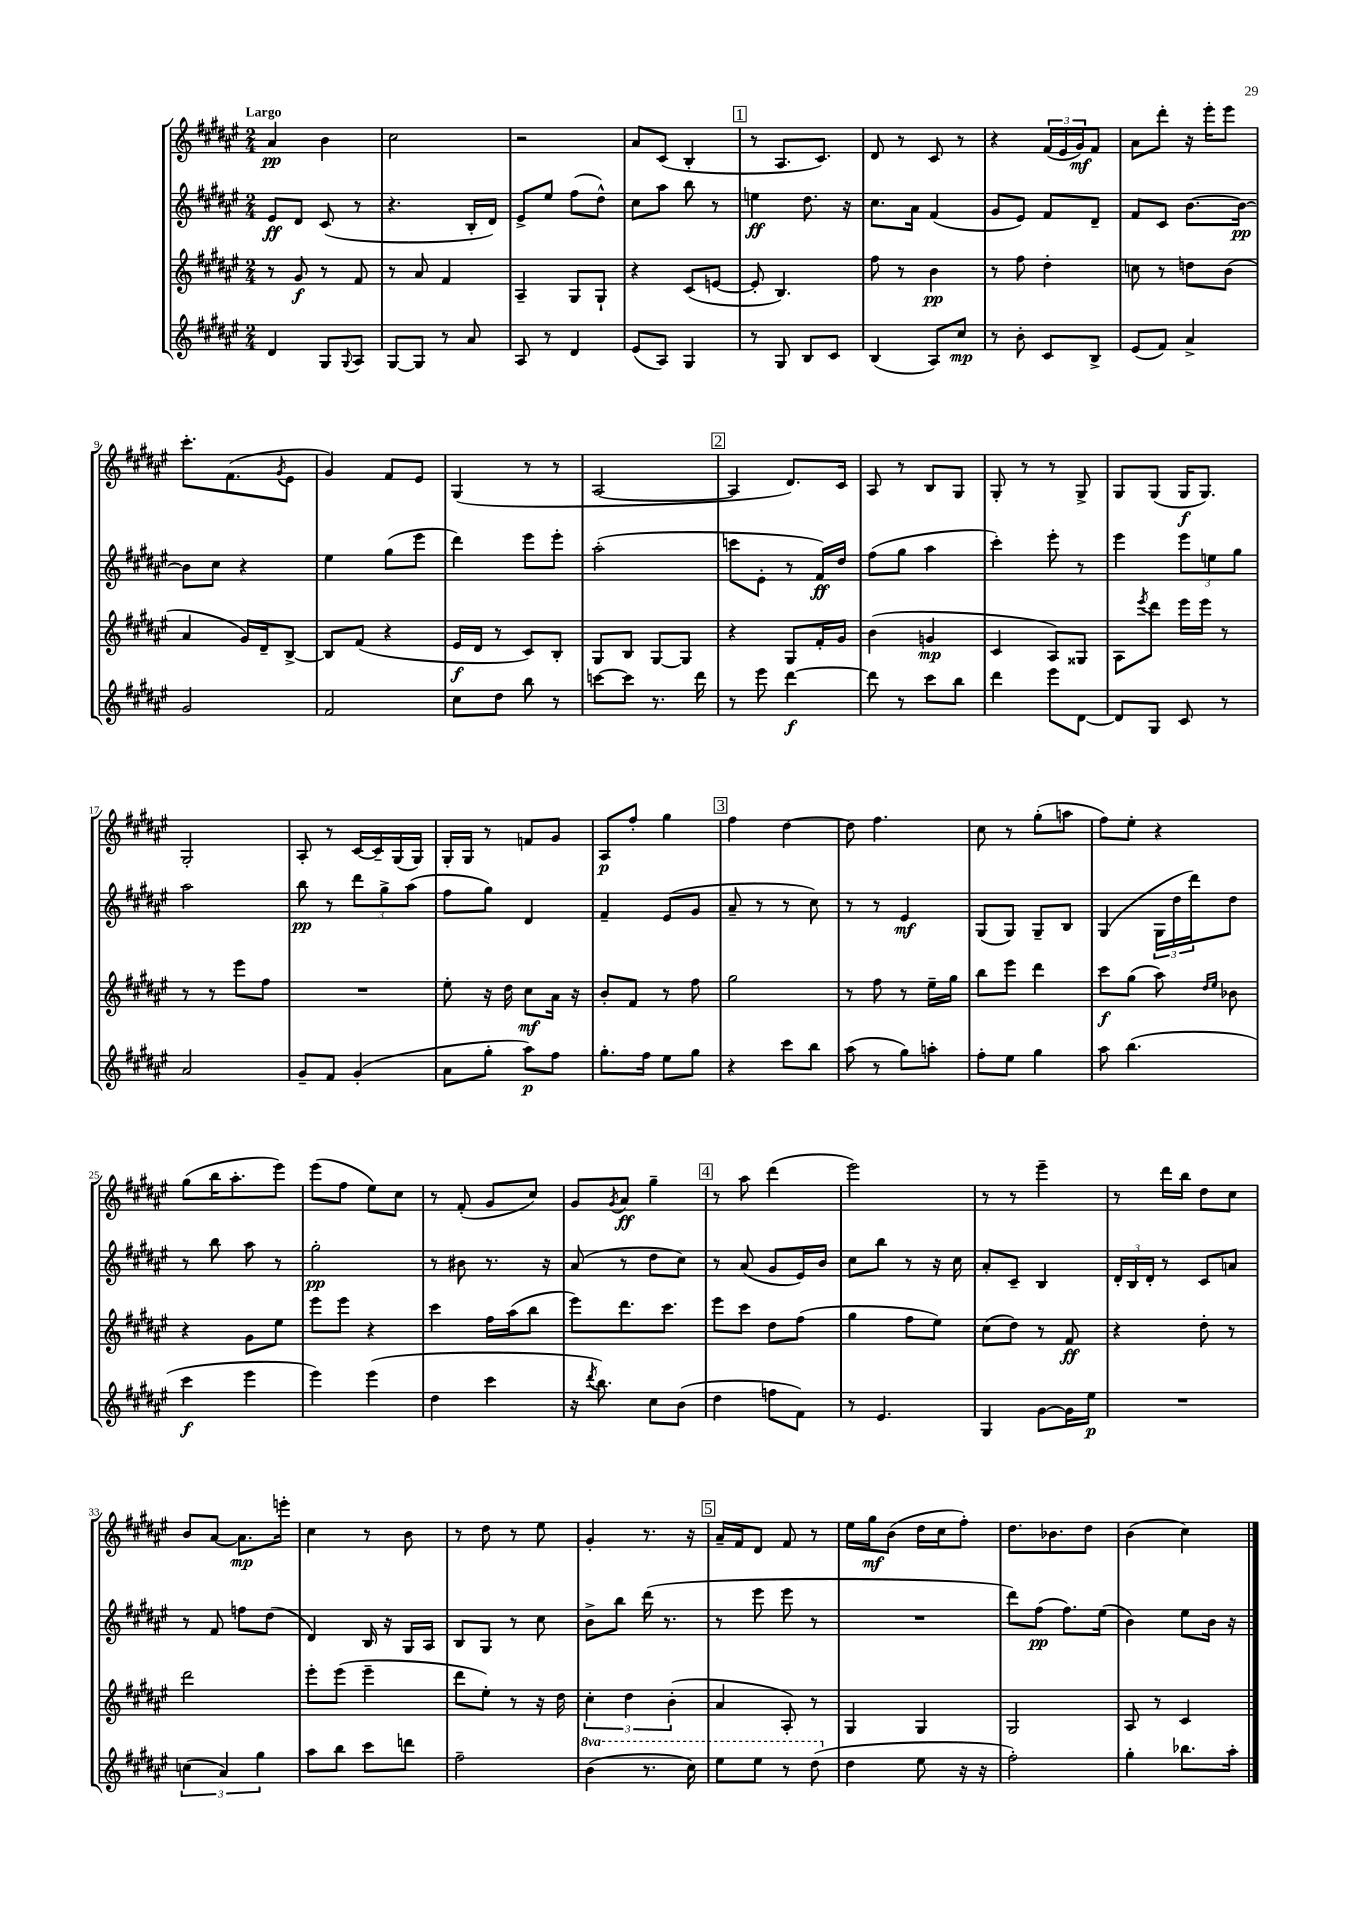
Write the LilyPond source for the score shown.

<<
\new StaffGroup <<
\new Staff = "s0" {
    \clef treble \key fis \major \numericTimeSignature \time 2/4 \tempo "Largo"
    ais'4\pp b'4 |
    cis''2 |
    r2 |
    ais'8 cis'8( b4-. |
    \mark \markup { \box "1" } r8 ais8. cis'8.) |
    dis'8 r8 cis'8 r8 |
    r4 \tuplet 3/2 { fis'16( eis'16 gis'16\mf) } fis'8 |
    ais'8 dis'''8-. r16 eis'''16-. eis'''8 |
    cis'''8.-. fis'8.( \acciaccatura { gis'8 } eis'8 |
    gis'4) fis'8 eis'8 |
    gis4( r8 r8 |
    ais2~ |
    \mark \markup { \box "2" } ais4 dis'8.) cis'16 |
    ais8 r8 b8 gis8 |
    gis8-. r8 r8 gis8-> |
    gis8 gis8( gis16\f gis8.) |
    gis2-. |
    ais8-. r8 cis'16~ cis'16-- gis16( gis16) |
    gis16-. gis16 r8 f'8 gis'8 |
    ais8\p fis''8-. gis''4 |
    \mark \markup { \box "3" } fis''4 dis''4~ |
    dis''8 fis''4. |
    cis''8 r8 gis''8-.( a''8 |
    fis''8) eis''8-. r4 |
    gis''8( b''16 ais''8.-. eis'''8) |
    eis'''8( fis''8 eis''8) cis''8 |
    r8 fis'8-.( gis'8 cis''8) |
    gis'8 \acciaccatura { gis'8 } ais'8\ff gis''4-- |
    \mark \markup { \box "4" } r8 ais''8 dis'''4( |
    eis'''2) |
    r8 r8 eis'''4-- |
    r8 dis'''16 b''16 dis''8 cis''8 |
    b'8 ais'8~ ais'8.\mp e'''16-. |
    cis''4 r8 b'8 |
    r8 dis''8 r8 eis''8 |
    gis'4-. r8. r16 |
    \mark \markup { \box "5" } ais'16-- fis'16 dis'8 fis'8 r8 |
    eis''16 gis''16\mf b'8( dis''16 cis''16 fis''8-.) |
    dis''8. bes'8. dis''8 |
    b'4( cis''4) \bar "|." |
}
\new Staff = "s1" {
    \clef treble \key fis \major \numericTimeSignature \time 2/4
    eis'8\ff dis'8 cis'8( r8 |
    r4. b16-. dis'16) |
    eis'8-> eis''8 fis''8( dis''8-^) |
    cis''8 ais''8 b''8 r8 |
    \mark \markup { \box "1" } e''4\ff dis''8. r16 |
    cis''8. ais'16 fis'4( |
    gis'8 eis'8) fis'8 dis'8-- |
    fis'8 cis'8 b'8.~ b'16~\pp |
    b'8 cis''8 r4 |
    eis''4 gis''8( eis'''8 |
    dis'''4) eis'''8 eis'''8-. |
    ais''2-.( |
    \mark \markup { \box "2" } c'''8 eis'8-. r8 fis'16\ff) dis''16 |
    fis''8( gis''8 ais''4 |
    cis'''4-.) eis'''8-. r8 |
    eis'''4 \tuplet 3/2 { eis'''8 e''8 gis''8 } |
    ais''2 |
    b''8\pp r8 \tuplet 3/2 { dis'''8 gis''8-> ais''8( } |
    fis''8 gis''8) dis'4 |
    fis'4-- eis'8( gis'8 |
    \mark \markup { \box "3" } ais'8-- r8 r8 cis''8) |
    r8 r8 eis'4\mf |
    gis8( gis8) gis8-- b8 |
    gis4( \tuplet 3/2 { gis16 dis''16 dis'''16) } dis''8 |
    r8 b''8 ais''8 r8 |
    gis''2-.\pp |
    r8 bis'8 r8. r16 |
    ais'8( r8 dis''8 cis''8) |
    \mark \markup { \box "4" } r8 ais'8( gis'8 eis'16) b'16 |
    cis''8 b''8 r8 r16 cis''16 |
    ais'8-. cis'8-- b4 |
    \tuplet 3/2 { dis'16-. b16 dis'16-. } r8 cis'8 a'8 |
    r8 fis'8 f''8 dis''8( |
    dis'4) b16 r16 gis16 ais16 |
    b8 gis8 r8 cis''8 |
    b'8-> b''8 dis'''16( r8. |
    \mark \markup { \box "5" } r8 eis'''8 eis'''8 r8 |
    R2 |
    dis'''8) fis''8\pp( fis''8.) eis''16( |
    b'4) eis''8 b'16 r16 \bar "|." |
}
\new Staff = "s2" {
    \clef treble \key fis \major \numericTimeSignature \time 2/4
    r8 gis'8\f r8 fis'8 |
    r8 ais'8 fis'4 |
    ais4-- gis8 gis8-! |
    r4 cis'8( e'8~ |
    \mark \markup { \box "1" } e'8-. b4.) |
    fis''8 r8 b'4\pp |
    r8 fis''8 dis''4-. |
    c''8 r8 d''8 b'8( |
    ais'4 gis'16) dis'16-- b8~-> |
    b8 fis'8( r4 |
    eis'16\f dis'16 r8 cis'8) b8-. |
    gis8 b8 gis8~ gis8 |
    \mark \markup { \box "2" } r4 gis8 fis'16-. gis'16 |
    b'4( g'4\mp |
    cis'4 ais8) gisis8 |
    ais8 \acciaccatura { eis'''8 } dis'''8 eis'''16 eis'''16 r8 |
    r8 r8 eis'''8 fis''8 |
    R2 |
    eis''8-. r16 dis''16 cis''8\mf ais'16 r16 |
    b'8-. fis'8 r8 fis''8 |
    \mark \markup { \box "3" } gis''2 |
    r8 fis''8 r8 eis''16-- gis''16 |
    b''8 eis'''8 dis'''4 |
    cis'''8\f gis''8( ais''8) \grace { dis''16 eis''16 } bes'8 |
    r4 gis'8 eis''8 |
    eis'''8 eis'''8 r4 |
    cis'''4 fis''16 ais''16( b''8 |
    eis'''8) dis'''8. cis'''8. |
    \mark \markup { \box "4" } eis'''8 cis'''8 dis''8 fis''8( |
    gis''4 fis''8 eis''8) |
    cis''8( dis''8) r8 fis'8\ff |
    r4 dis''8-. r8 |
    dis'''2 |
    eis'''8-. eis'''8( eis'''4-- |
    dis'''8 eis''8-.) r8 r16 dis''16 |
    \tuplet 3/2 { cis''4-. dis''4 b'4-.( } |
    \mark \markup { \box "5" } ais'4 ais8-.) r8 |
    gis4 gis4 |
    gis2 |
    ais8 r8 cis'4 \bar "|." |
}
\new Staff = "s3" {
    \clef treble \key fis \major \numericTimeSignature \time 2/4 \set Staff.ottavationMarkups = #ottavation-simple-ordinals
    dis'4 gis8 \appoggiatura { gis8 } ais8 |
    gis8~ gis8 r8 ais'8 |
    ais8 r8 dis'4 |
    eis'8( ais8) gis4 |
    \mark \markup { \box "1" } r8 gis8 b8 cis'8 |
    b4( ais8) cis''8\mp |
    r8 b'8-. cis'8 b8-> |
    eis'8( fis'8) ais'4-> |
    gis'2 |
    fis'2 |
    cis''8 dis''8 b''8 r8 |
    c'''8~ c'''8 r8. dis'''16 |
    \mark \markup { \box "2" } r8 eis'''8 dis'''4~\f |
    dis'''8 r8 cis'''8 b''8 |
    dis'''4 eis'''8 dis'8~ |
    dis'8 gis8 cis'8 r8 |
    ais'2 |
    gis'8-- fis'8 gis'4-.( |
    ais'8 gis''8-. ais''8\p) fis''8 |
    gis''8.-. fis''16 eis''8 gis''8 |
    \mark \markup { \box "3" } r4 cis'''8 b''8 |
    ais''8( r8 gis''8) a''8-. |
    fis''8-. eis''8 gis''4 |
    ais''8 b''4.( |
    cis'''4\f eis'''4 |
    eis'''4) eis'''4( |
    dis''4 cis'''4 |
    r16 \acciaccatura { dis'''8 } b''8.) cis''8 b'8( |
    \mark \markup { \box "4" } dis''4 f''8 fis'8) |
    r8 eis'4. |
    gis4 gis'8~ gis'16 eis''16\p |
    R2 |
    \tuplet 3/2 { c''4( ais'4) gis''4 } |
    ais''8 b''8 cis'''8 d'''8 |
    fis''2-- |
    \ottava #1 b''4( r8. cis'''16) |
    \mark \markup { \box "5" } eis'''8 eis'''8 r8 dis'''8( \ottava #0 |
    dis''4 eis''8 r16 r16 |
    fis''2-.) |
    gis''4-. bes''8. ais''16-. \bar "|." |
}
>>
>>
